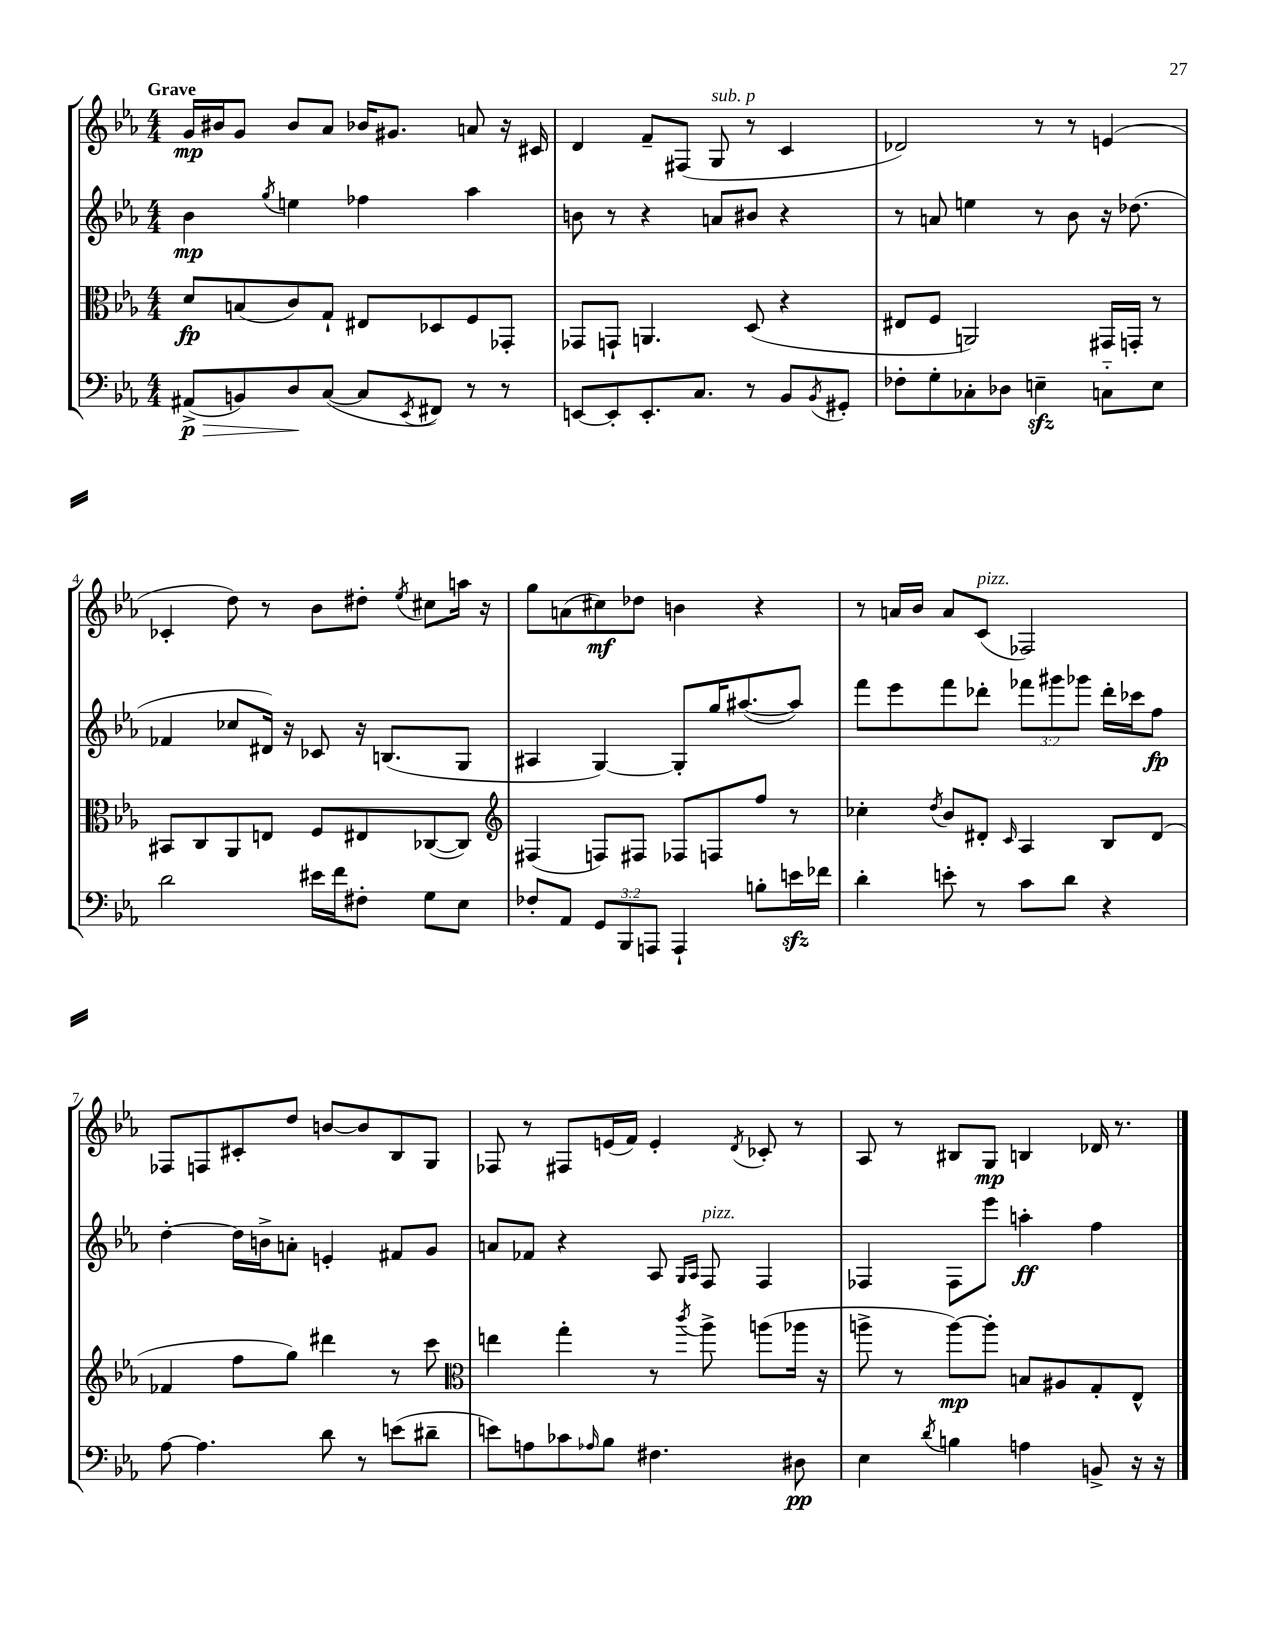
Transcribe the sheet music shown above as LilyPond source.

<<
\new StaffGroup <<
\new Staff = "s0" {
    \clef treble \key ees \major \numericTimeSignature \time 4/4 \tempo "Grave"
    g'16\mp bis'16 g'8 bis'8 aes'8 bes'16 gis'8. a'8 r16 cis'16 |
    d'4 f'8-- fis8( g8^\markup { \italic "sub. p" } r8 c'4 |
    des'2) r8 r8 e'4( |
    ces'4-. d''8) r8 bes'8 dis''8-. \acciaccatura { ees''8 } cis''8 a''16 r16 |
    g''8 a'8( cis''8\mf) des''8 b'4 r4 |
    r8 a'16 bes'16 a'8 c'8^\markup { \italic "pizz." }( fes2) |
    fes8 f8 cis'8-. d''8 b'8~ b'8 bes8 g8 |
    fes8 r8 fis8 e'16( f'16) e'4-. \acciaccatura { d'8 } ces'8-. r8 |
    aes8 r8 bis8 g8\mp b4 des'16 r8. \bar "|." |
}
\new Staff = "s1" {
    \clef treble \key ees \major \numericTimeSignature \time 4/4 \override Staff.TupletNumber.text = #tuplet-number::calc-fraction-text
    bes'4\mp \acciaccatura { g''8 } e''4 fes''4 aes''4 |
    b'8 r8 r4 a'8 bis'8 r4 |
    r8 a'8 e''4 r8 bes'8 r16 des''8.( |
    fes'4 ces''8 dis'16) r16 ces'8 r16 b8.( g8 |
    ais4 g4~) g8-. g''16 ais''8.~( ais''8) |
    f'''8 ees'''8 f'''8 des'''8-. \tuplet 3/2 { fes'''8 gis'''8 ges'''8 } des'''16-. ces'''16 f''8\fp |
    d''4~-. d''16 b'16-> a'8-. e'4-. fis'8 g'8 |
    a'8 fes'8 r4 aes8 \grace { g16 aes16 } f8^\markup { \italic "pizz." } f4 |
    fes4 fes8 ees'''8 a''4-.\ff f''4 \bar "|." |
}
\new Staff = "s2" {
    \clef alto \key ees \major \numericTimeSignature \time 4/4
    d'8\fp b8( c'8) g8-! eis8 des8 f8 ges,8-. |
    ges,8 g,8-! a,4. d8( r4 |
    eis8 f8 a,2) gis,16 g,16-. r8 |
    bis,8 c8 aes,8 e8 f8 eis8 ces8~( ces8) |
    \clef treble fis4( f8) fis8 fes8 f8 f''8 r8 |
    ces''4-. \acciaccatura { d''8 } bes'8 dis'8-. \grace { c'16 } aes4 bes8 dis'8( |
    fes'4 f''8 g''8) dis'''4 r8 c'''8 |
    \clef alto e''4 g''4-. r8 \acciaccatura { c'''8 } aes''8-> a''8( aes''16 r16 |
    a''8-> r8 a''8~\mp) a''8-. b8 ais8 g8-. ees8-^ \bar "|." |
}
\new Staff = "s3" {
    \clef bass \key ees \major \numericTimeSignature \time 4/4 \override Staff.TupletNumber.text = #tuplet-number::calc-fraction-text
    ais,8->\p\>( b,8) d8\! c8~( c8 \acciaccatura { ees,8 } fis,8) r8 r8 |
    e,8~ e,8-. e,8.-. c8. r8 bes,8 \acciaccatura { bes,8 } gis,8-. |
    fes8-. g8-. ces8-. des8 e4--\sfz c8-_ e8 |
    d'2 eis'16 f'16 fis8-. g8 ees8 |
    fes8-. aes,8 \tuplet 3/2 { g,8 bes,,8 a,,8 } a,,4-! b8-. e'16\sfz fes'16 |
    d'4-. e'8-. r8 c'8 d'8 r4 |
    aes8~ aes4. d'8 r8 e'8( dis'8-- |
    e'8) a8 ces'8 \grace { aes16 } bes8 fis4. dis8\pp |
    ees4 \acciaccatura { d'8 } b4 a4 b,8-> r16 r16 \bar "|." |
}
>>
>>
